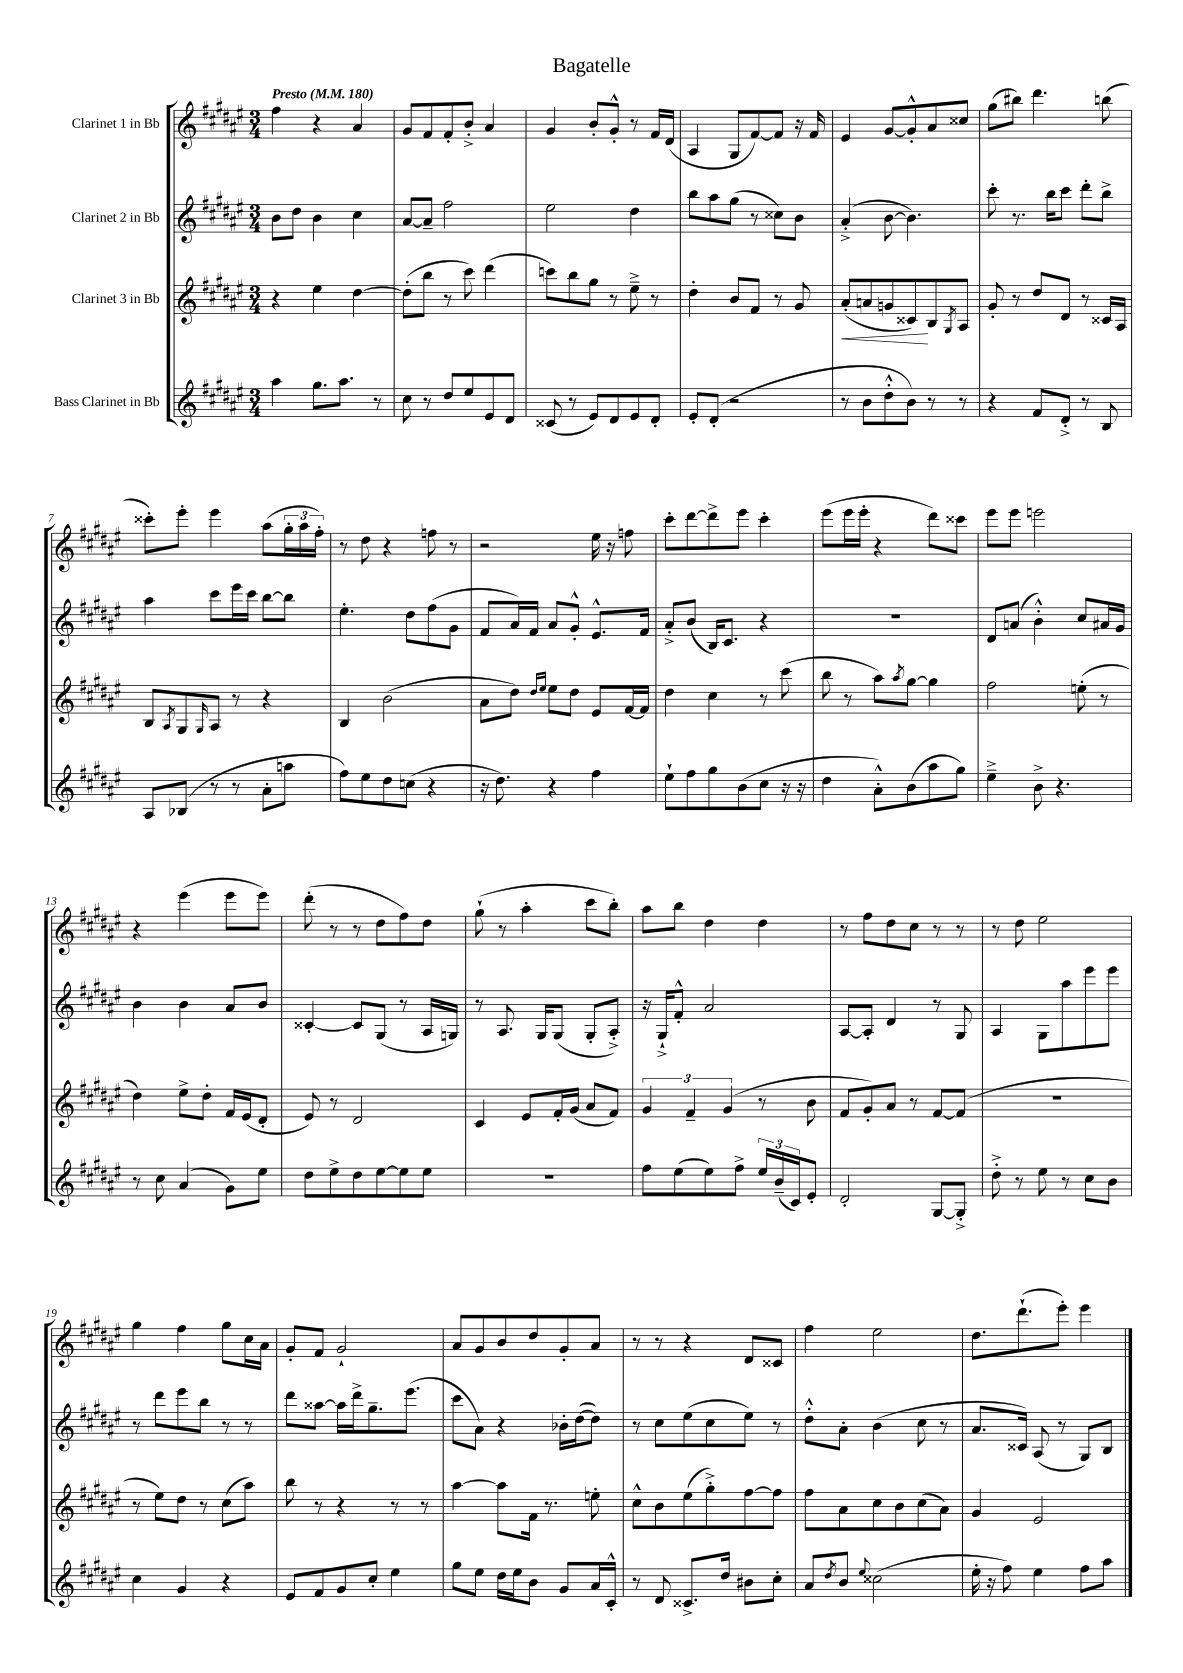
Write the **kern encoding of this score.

**kern	**kern	**kern	**kern
*staff4	*staff3	*staff2	*staff1
*clefG2	*clefG2	*clefG2	*clefG2
*k[f#c#g#d#a#e#]	*k[f#c#g#d#a#e#]	*k[f#c#g#d#a#e#]	*k[f#c#g#d#a#e#]
*M3/4	*M3/4	*M3/4	*M3/4
*MM180	*MM180	*MM180	*MM180
4aa#	4r	8b	4ff#
.	.	8dd#	.
8.gg#	4ee#	4b	4r
8.aa#	.	.	.
.	[4dd#	4cc#	4a#
8r	.	.	.
=	=	=	=
8cc#	(8dd#']	[8a#	8g#
8r	8bb	8a#~]	8f#
8dd#	8r	2ff#	8f#'
8ee#	8ccc#)	.	8b'^
8e#	(4ddd#	.	4a#
8d#	.	.	.
=	=	=	=
(8c##	8ccc)	2ee#	4g#
8r	8bb	.	.
8e#)	8gg#	.	8b'
8d#	8r	.	8g#'^^
8e#	8ee#~^	4dd#	8r
8d#'	8r	.	16f#
.	.	.	(16d#
=	=	=	=
8e#'	4dd#'	8bb	4A#
(8d#'	.	8aa#	.
2r	8b	(8gg#	8G#
.	8f#	8r	[8f#)
.	8r	8cc##)	8f#]
.	8g#	8b	16r
.	.	.	16f#
=	=	=	=
8r	(8a#'	(4a#'^	4e#
8b	8a	.	.
8dd#'^^	8g	[8b	[8g#
8b)	8c##)	4.b])	8g#'^^]
8r	8B	.	8a#
.	8qG#	.	.
8r	8A#	.	8cc##
=	=	=	=
4r	8g#'	8ccc#'	(8gg#
.	8r	8.r	8bb#)
8f#	8dd#	.	4.ddd#
.	.	16bb	.
8d#'^	8d#	8ccc#	.
8r	8r	8ddd#'	.
8B	16c##	8bb^	(8bb
.	16A#	.	.
=	=	=	=
8A#	8B	4aa#	8ccc##')
.	8qA#	.	.
(8B-	8G#	.	8eee#'
.	16qqG#	.	.
8r	8A#	8ccc#	4eee#
8r	8r	16eee#	.
.	.	16ccc#	.
8a#'	4r	[8bb	(8aa#
8aa	.	8bb]	24gg#'
.	.	.	24aa#
.	.	.	24ff#')
=	=	=	=
8ff#)	4B	4.ee#'	8r
8ee#	.	.	8dd#
8dd#	(2b	.	4r
(8cc	.	8dd#	.
4r	.	(8ff#	8ff
.	.	8g#	8r
=	=	=	=
16r	8a#	8f#	2r
8.dd#)	.	.	.
.	8dd#)	16a#)	.
.	.	16f#	.
.	16qqdd#	.	.
.	16qqee#	.	.
4r	8ee#	8a#	.
.	8dd#	8g#'^^	.
4ff#	8e#	8.e#^^	16ee#
.	.	.	16r
.	[16f#	.	8ff
.	16f#]	16f#	.
=	=	=	=
8ee#`	4dd#	8a#'^	8ccc#'
8ff#	.	(8b	[8ddd#
8gg#	4cc#	16B)	8ddd#^]
.	.	8.c#	.
(8b	.	.	8eee#
8cc#	8r	4r	4ccc#'
16r	(8ccc#	.	.
16r	.	.	.
=	=	=	=
4dd#	8bb	2.r	(8eee#
.	8r	.	16eee#
.	.	.	16eee#'
8a#'^^)	8aa#)	.	4r
.	8qaa#	.	.
(8b	[8gg#	.	.
8aa#	4gg#]	.	8ddd#)
8gg#)	.	.	8ccc##
=	=	=	=
4ee#~^	2ff#	8d#	8eee#
.	.	(8a	8eee#
8b^	.	4b'^^)	2eee
4.r	.	.	.
.	(8ee'	8cc#	.
.	8r	16a#	.
.	.	16g#	.
=	=	=	=
8r	4dd#)	4b	4r
8cc#	.	.	.
(4a#	8ee#^	4b	(4eee#
.	8dd#'	.	.
8g#)	16f#	8a#	8eee#
.	(16e#	.	.
8ee#	8d#'	8b	8eee#)
=	=	=	=
8dd#	8e#)	[4c##'	(8ddd#'
8ee#^	8r	.	8r
8dd#	2d#	8c##]	8r
[8ee#	.	(8G#	8dd#
8ee#]	.	8r	8ff#)
8ee#	.	16A#	8dd#
.	.	16G)	.
=	=	=	=
2.r	4c#	8r	(8gg#`
.	.	8.A#	8r
.	8e#	.	4aa#'
.	.	16G#	.
.	16f#'	(8G#	.
.	(16g#	.	.
.	8a#	8G#'	8ccc#
.	8f#)	8A#'^)	8bb')
=	=	=	=
8ff#	6g#	16r	8aa#
.	.	16G#`^	.
(8ee#	.	8f#'^^	8bb
.	6f#~	.	.
8ee#)	.	2a#	4dd#
.	(6g#	.	.
8ff#^	.	.	.
24ee#	8r	.	4dd#
(24b~	.	.	.
24c#)	.	.	.
8e#'	8b	.	.
=	=	=	=
2d#'	8f#	[8A#	8r
.	8g#')	8A#']	8ff#
.	8a#	4d#	8dd#
.	8r	.	8cc#
[8G#	[8f#	8r	8r
8G#'^]	(8f#]	8G#	8r
=	=	=	=
8dd#'^	2.r	4A#	8r
8r	.	.	8dd#
8ee#	.	8G#	2ee#
8r	.	8aa#	.
8cc#	.	8eee#	.
8b	.	8eee#	.
=	=	=	=
4cc#	8r	8r	4gg#
.	8ee#)	8ddd#	.
4g#	8dd#	8eee#	4ff#
.	8r	8bb	.
4r	(8cc#	8r	8gg#
.	8aa#)	8r	16cc#
.	.	.	16a#
=	=	=	=
8e#	8bb	8ddd#	8g#'
8f#	8r	[8aa##	8f#
8g#	4r	16aa##]	2g#`
.	.	16ddd#^	.
8cc#'	.	8.gg#~	.
4ee#	8r	.	.
.	.	(8.eee#	.
.	8r	.	.
=	=	=	=
8gg#	[4aa#	8ccc#	8a#
8ee#	.	8a#)	8g#
16dd#	8aa#]	4r	8b
16ee#	.	.	.
8b	16f#	.	8dd#
.	8.r	.	.
8g#	.	16b-'	8g#'
.	.	([16dd#	.
16a#	8ee'	8dd#])	8a#
16c#'^^	.	.	.
=	=	=	=
8r	8cc#^^	8r	8r
8d#	8b	8cc#	8r
8.c##^	(8ee#	(8ee#	4r
.	8gg#'^)	8cc#	.
16dd#	.	.	.
8b#	[8ff#	8ee#)	8d#
8cc#'	8ff#]	8r	8c##
=	=	=	=
8a#	8ff#	8dd#'^^	4ff#
8qdd#	.	.	.
8b	8a#	8a#'	.
8qqee#	.	.	.
(2cc##	8cc#	(4b	2ee#
.	8b	.	.
.	(8cc#	8cc#	.
.	8a#)	8r	.
=	=	=	=
16ee#'	4g#	8.a#	8.dd#
16r	.	.	.
8ff#)	.	.	.
.	.	16c##)	(8.ddd#`
4ee#	2e#	(8A#	.
.	.	8r	8eee#')
8ff#	.	8G#)	4eee#
8aa#	.	8B	.
==	==	==	==
*-	*-	*-	*-
